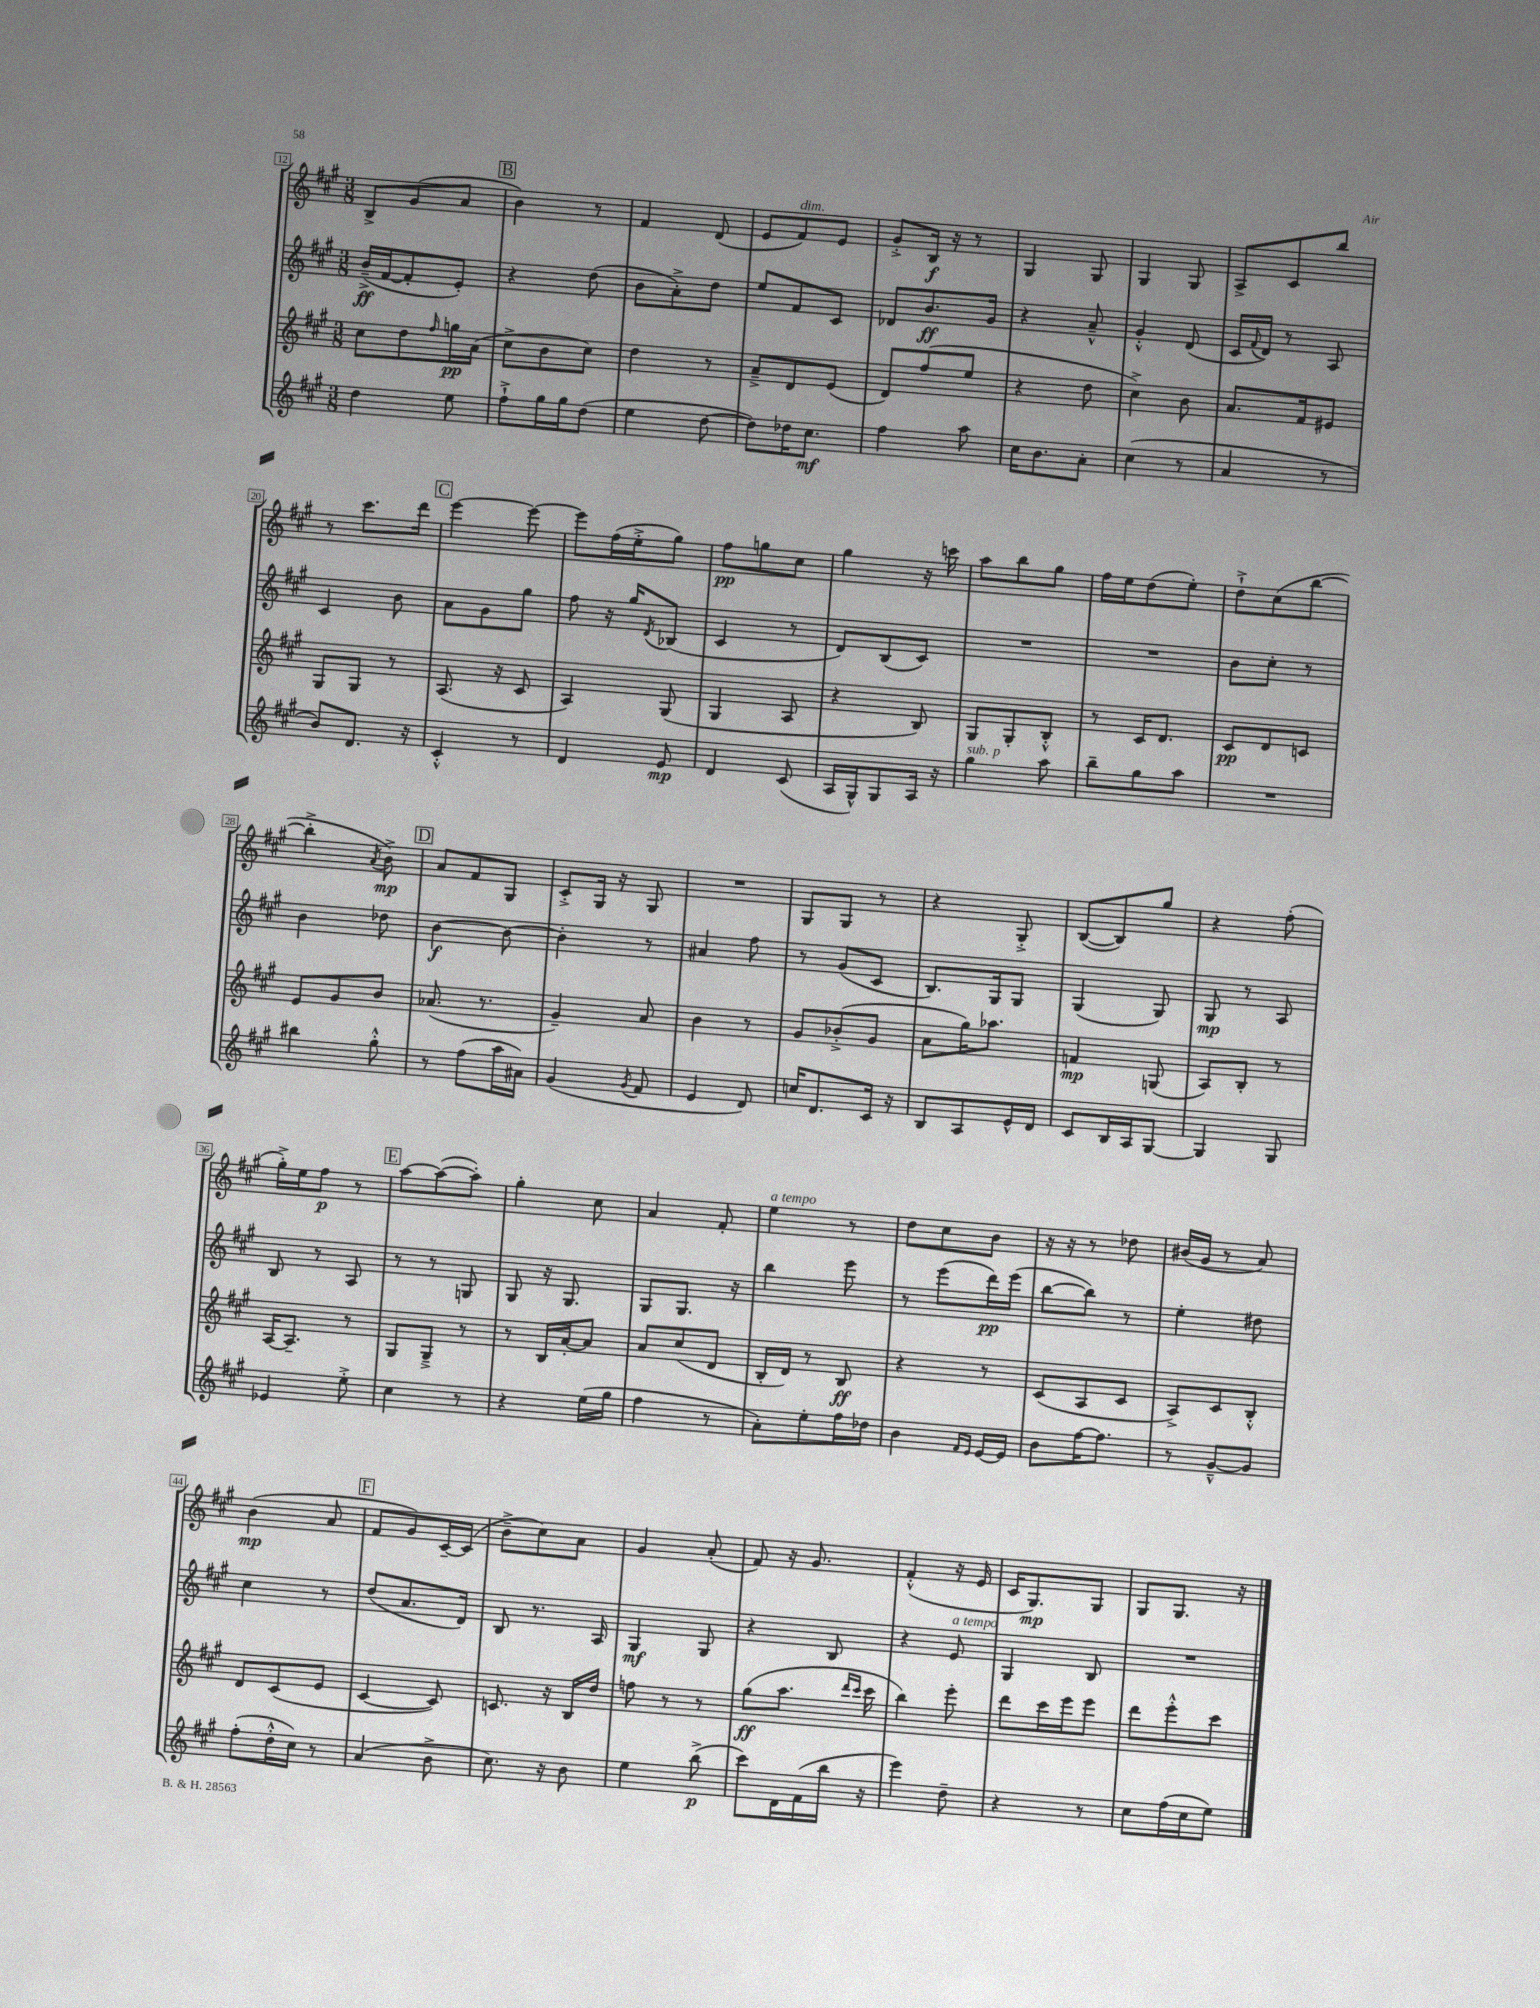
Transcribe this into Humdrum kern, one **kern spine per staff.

**kern	**kern	**kern	**kern
*staff4	*staff3	*staff2	*staff1
*clefG2	*clefG2	*clefG2	*clefG2
*k[f#c#g#]	*k[f#c#g#]	*k[f#c#g#]	*k[f#c#g#]
*M3/8	*M3/8	*M3/8	*M3/8
4dd	8cc#	(16b~^	8B^
.	.	[16f#	.
.	8dd	8f#']	(8g#
.	16qqff#	.	.
8ee	16gg	8e')	8a
.	(16a	.	.
=	=	=	=
8ff#`^	8cc#^	4r	4b)
16gg#	8b	.	.
16gg#	.	.	.
(8dd	8cc#)	(8dd	8r
=	=	=	=
4ee	4dd	8b	4f#
.	.	8a'^)	.
[8dd	8r	8dd	(8d
=	=	=	=
8dd])	8a~^	8ee	8e
16dd-	8d	8f#	8f#)
8.cc#	.	.	.
.	(8e	8c#	8e
=	=	=	=
4ff#	8d)	8d-	8g#'^
.	(8ff#	8.b	16B
.	.	.	16r
8aa	8ee	.	8r
.	.	16g#	.
=	=	=	=
16cc#	4r	4r	4G#
8.b	.	.	.
8a'	8dd	8a~^^	8G#
=	=	=	=
(4cc#	4cc#^)	4g#'^^	4G#
8r	8b	(8d	8G#
=	=	=	=
4a	8.a	16c#	8A^
.	.	8qqf#	.
.	.	16d)	.
.	.	8r	8c#
.	16f#	.	.
8r	8e#	8A	8bb
=	=	=	=
8b)	8G#	4c#	8r
8.d	8G#	.	8.ccc#
.	8r	8b	.
16r	.	.	16ddd
=	=	=	=
4c#'^^	(8.A	8a	[4eee
.	.	8g#	.
.	16r	.	.
8r	8c#	8gg#	8eee_
=	=	=	=
4d	4A)	8ff#	8eee]
.	.	16r	(16ff#
.	.	16gg#	16ee'^
.	.	8qd	.
8e	(8G#	(8B-	8gg#)
=	=	=	=
4d	4G#	4c#	8ff#
.	.	.	8gg
(8c#	8A	8r	8cc#
=	=	=	=
16A	4r	8d)	4gg#
16G#^^)	.	.	.
8G#	.	(8B	.
16A	8B)	8c#)	16r
16r	.	.	16ccc
=	=	=	=
4gg#	8G#	4.r	8aa
.	8G#'	.	8bb
8aa	8B'^^	.	8gg#
=	=	=	=
8bb~	8r	4.r	16ff#
.	.	.	16ee
8gg#	16c#	.	(8dd
.	8.d	.	.
8aa	.	.	8ee')
=	=	=	=
4.r	8c#	8b	8dd`^
.	8d	8cc#'	(8cc#
.	8c	8r	[8bb
=	=	=	=
4bb#	8e	4b	4bb'^]
.	8g#	.	.
.	.	.	8qa
8gg#'^^	8b	8dd-	8b^)
=	=	=	=
8r	(8.a-	[4b	8a
(8ff#	.	.	8f#
.	8.r	.	.
16aa	.	8b_	8G#
16a#)	.	.	.
=	=	=	=
(4g#	4g#~)	4b']	8c#'^
.	.	.	16G#
.	.	.	16r
8qg#	.	.	.
8f#	8a	8r	8G#
=	=	=	=
4e	4b	4a#	4.r
8d)	8r	8ff#	.
=	=	=	=
16cc	8g#	8r	8G#
8.d	.	.	.
.	(8b-'^	(8g#	8G#
16c#	8g#	8c#	8r
16r	.	.	.
=	=	=	=
8B	8a	8.B)	4r
8A	16gg#)	.	.
.	8.aa-	16G#	.
16e^^	.	8G#	8G#'^
16d	.	.	.
=	=	=	=
8c#	4f	(4G#	([8B
16B	.	.	8B])
16A	.	.	.
[8G#	(8G	8G#)	8gg#
=	=	=	=
4G#]	8A)	8G#	4r
.	8B'	8r	.
8G#	8r	8A	(8ff#'
=	=	=	=
4e-	[16A	8B	16gg#'^)
.	8.A~]	.	16ee
.	.	8r	8ff#
8ee'^	8r	8A	8r
=	=	=	=
4cc#	8G#	8r	[8aa
.	8G#~^	8r	(8aa_
8r	8r	8G	8aa'])
=	=	=	=
4r	8r	8G#	4gg#'
.	16B	16r	.
.	[16a'	8.G#	.
(16ee	8a]	.	8cc#
16gg#	.	.	.
=	=	=	=
4ff#	8a	8G#	4a
.	(8cc#	8.G#	.
8r	8d	.	8f#'
.	.	16r	.
=	=	=	=
8a')	16B'	4bb	4ee
.	16d)	.	.
8ee'	8r	.	.
16ff#	8B	8eee	8r
16dd-	.	.	.
=	=	=	=
4b	4r	8r	8dd
.	.	(8eee	8cc#
16qqf#	.	.	.
16qqe	.	.	.
[16e	8r	16ddd)	8b
16e]	.	(16eee	.
=	=	=	=
8b	(8c#	[8bb	16r
.	.	.	16r
[16ff#	8A	8bb])	8r
8.ff#]	.	.	.
.	8c#	8r	8dd-
=	=	=	=
8r	8A^)	4ee'	(16b#
.	.	.	16g#
[8g#~^^	8c#	.	8r
8g#]	8B'^^	8dd#	8a)
=	=	=	=
(8ff#'	8d	4cc#	(4b
16dd'^^	(8c#	.	.
16cc#)	.	.	.
8r	8e	8r	8a
=	=	=	=
(4a	[4c#	(8dd	8f#
.	.	8.a	8g#)
8b^	8c#])	.	[16c#~
.	.	16d)	(16c#]
=	=	=	=
8.cc#)	8.c	8B	8b~^
.	.	8.r	8cc#)
16r	16r	.	.
8b	16B	.	8a
.	16dd	16A	.
=	=	=	=
4ee	8ff	4G#	4g#
.	8r	.	.
(8bb^	8r	8G#	(8a'
=	=	=	=
8ccc#)	(8gg#	4r	8f#)
16d	8.aa	.	16r
(16f#	.	.	8.g#
16bb	.	8B	.
.	16qqddd	.	.
.	16qqccc#	.	.
16r	16ccc#	.	.
=	=	=	=
4eee)	4bb)	4r	(4f#'^^
8dd~	8eee'	8e	16r
.	.	.	16e
=	=	=	=
4r	8ddd	4G#	16c#
.	.	.	8.G#)
.	16ccc#	.	.
.	16eee	.	.
8r	8eee	8B	8G#
=	=	=	=
8cc#	8ddd	4.r	8G#
(16ff#	8eee'^^	.	8.G#
16cc#	.	.	.
8ee)	8ccc#	.	.
.	.	.	16r
==	==	==	==
*-	*-	*-	*-
